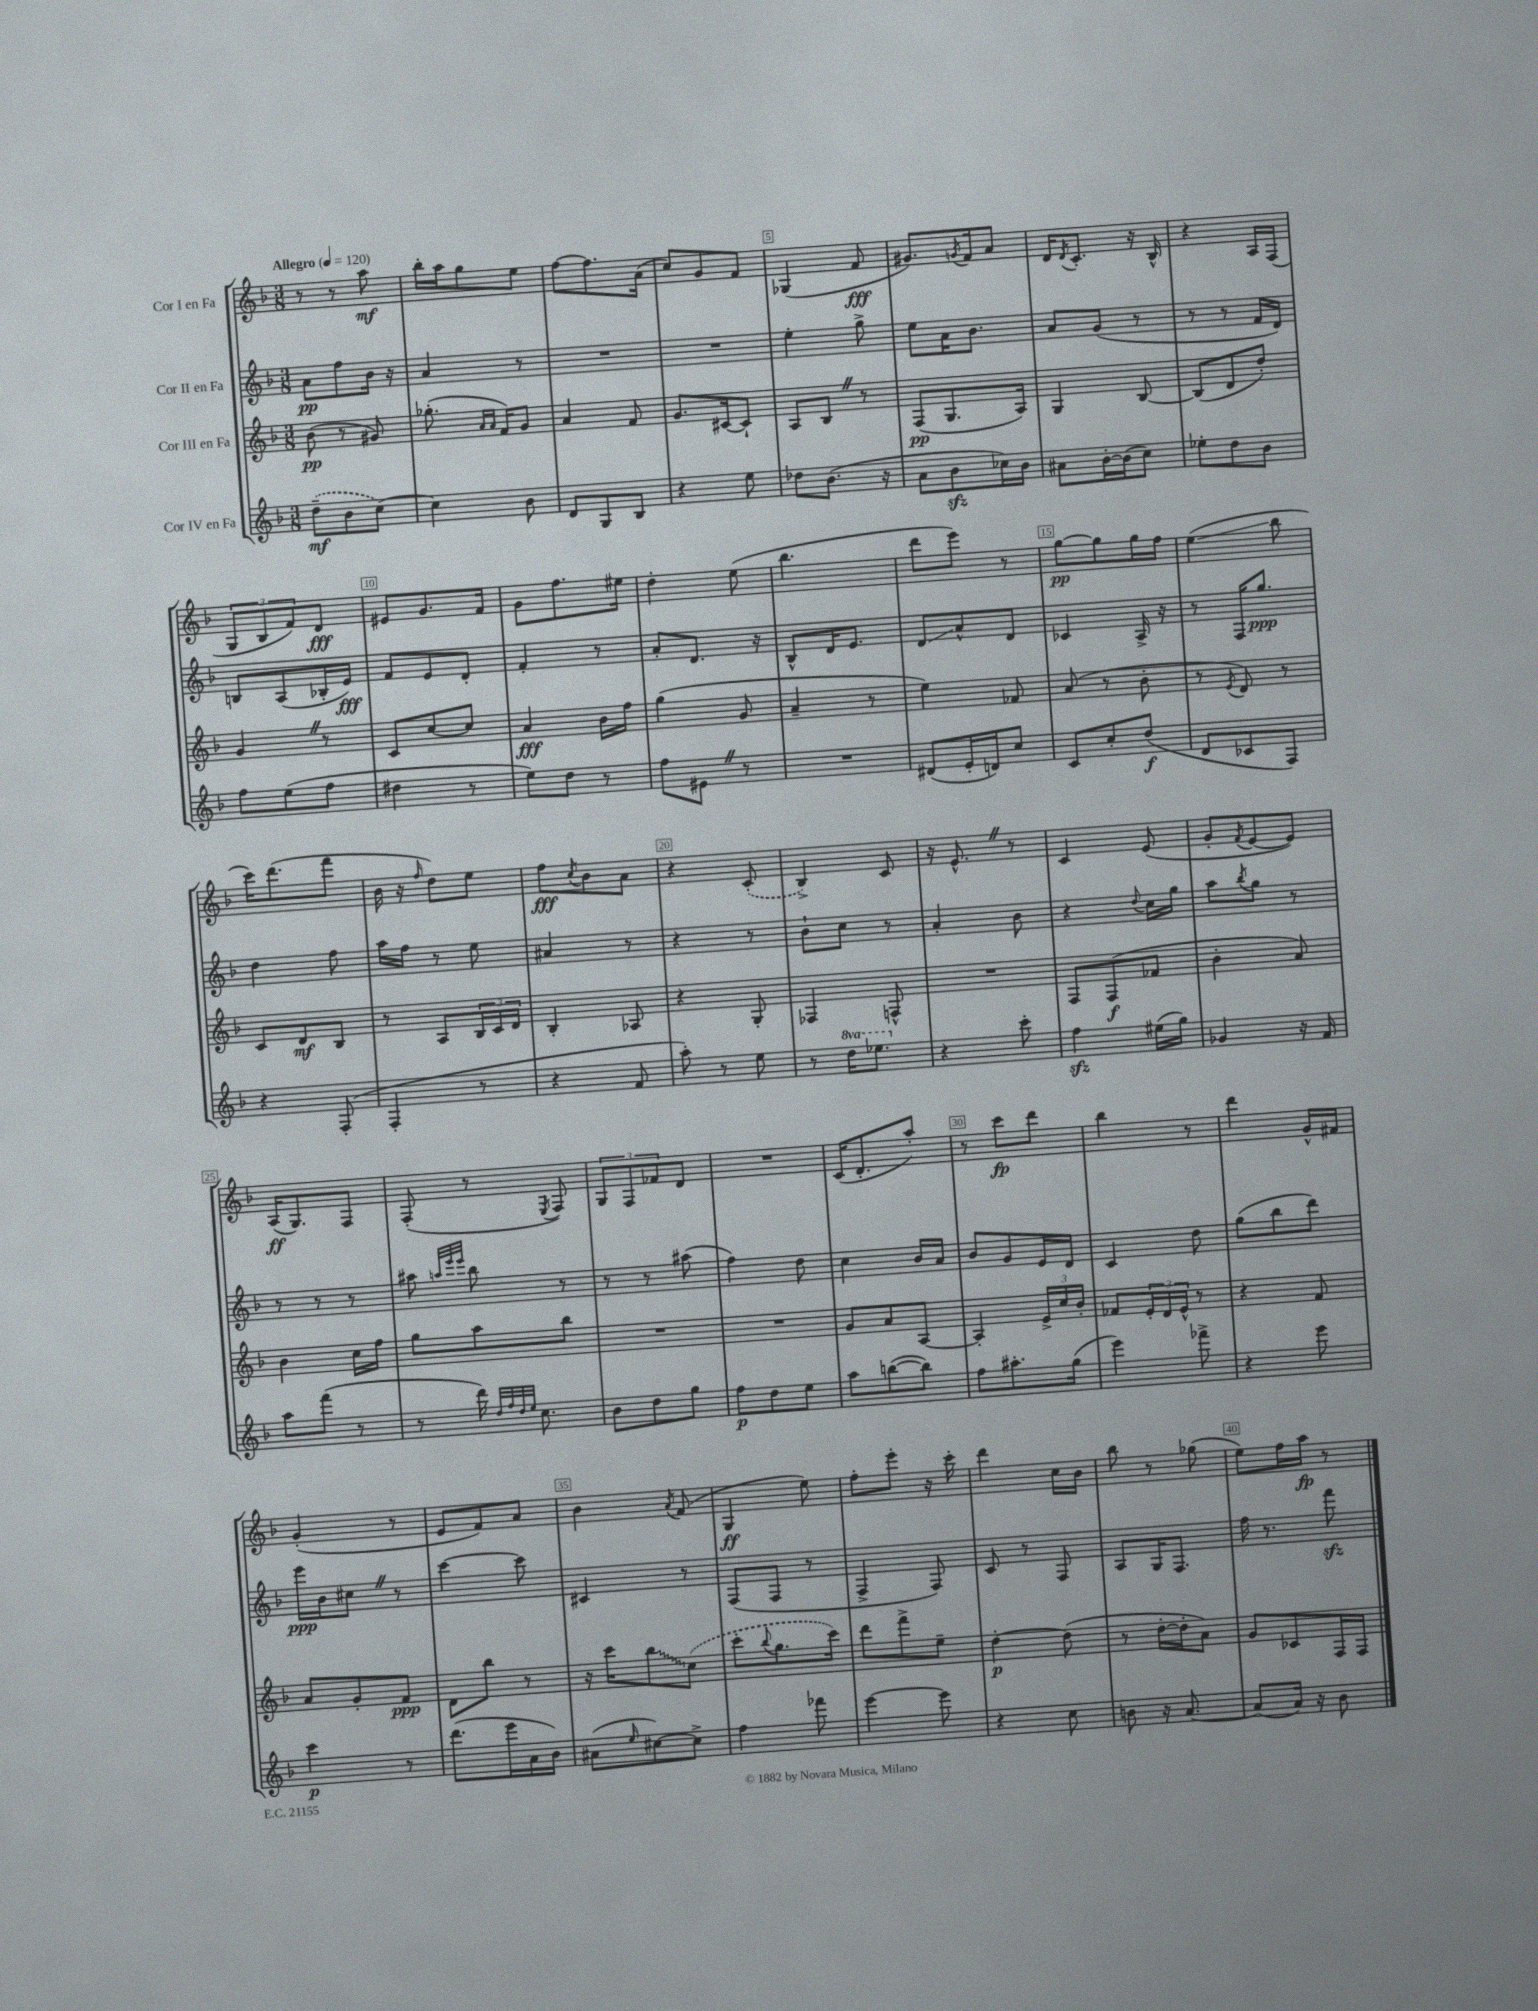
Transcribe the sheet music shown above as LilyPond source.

<<
\new StaffGroup <<
\new Staff = "s0" \with { instrumentName = "Cor I en Fa" } {
    \clef treble \key f \major \numericTimeSignature \time 3/8 \tempo "Allegro" 4 = 120
    r8 r8 a''8\mf |
    bes''16-. a''16 g''8 e''8 |
    f''8~ f''8. a'16( |
    c''8) g'8 f'8 |
    ges4( f'8\fff |
    gis'8.) \acciaccatura { g'8 } f'16 a'8 |
    d'16 \acciaccatura { d'8 } c'8.-. r16 bes16-^ |
    r4 a16 f16( |
    \tuplet 3/2 { g8 bes8 f'8) } d'8\fff |
    eis'8 g'8. f'16 |
    g'8 f''8. eis''16 |
    d''4-. e''8( |
    bes''4. |
    d'''8 e'''8) r8 |
    g''8~\pp g''8 g''16 f''16 |
    e''4\glissando( bes''8 |
    c'''16) d'''8.( f'''8 |
    bes'16 r16 \grace { f''16 } d''8) e''8 |
    f''8\fff \acciaccatura { c''8 } bes'8 a'8 |
    r4 \once \slurDashed c'8-.( |
    bes4->) c'8 |
    r16 e'8.-^ \once \override BreathingSign.text = \markup { \musicglyph "scripts.caesura.straight" } \breathe r8 |
    c'4 e'8( |
    g'8-. \acciaccatura { f'8 } e'8~ e'8) |
    a16\ff( g8.) f8 |
    f8-.( r8 \acciaccatura { e8 } f8) |
    \tuplet 3/2 { g8 f8 fes'8 } d'8 |
    R4. |
    c'16( d'8.-. a''8-.) |
    r8 c'''8\fp d'''8 |
    bes''4 r8 |
    d'''4 g'16-^ fis'16 |
    g'4-.( r8 |
    e'8 f'8) a'8 |
    bes'4 \acciaccatura { a'8 } f'8( |
    g4\ff e''8) |
    f''8-. e'''8-. r16 c'''16-. |
    d'''4 c''16 bes'16 |
    bes''8 r8 ges''8( |
    e''8) f''16 a''16\fp r8 \bar "|." |
}
\new Staff = "s1" \with { instrumentName = "Cor II en Fa" } {
    \clef treble \key f \major \numericTimeSignature \time 3/8
    a'8\pp f''8 bes'16 r16 |
    a'4 r8 |
    R4. |
    R4. |
    e''4-. g''8-> |
    e''8 a'16 bes'8. |
    a'8 g'8( r8 |
    r8 r8 f'16 d'16) |
    b8 a8( bes16-. e'16\fff) |
    f'8 e'8 d'8-. |
    f'4-. r8 |
    a'8-. d'8. r16 |
    bes8-^ d'16 e'8. |
    d'8\glissando a'8-^ d'8 |
    ces'4 a16-> r16 |
    r8 f16 g''8.\ppp |
    d''4 f''8 |
    a''16 f''16 r8 e''8 |
    ais'4 r8 |
    r4 r8 |
    bes'8-! c''8 r8 |
    a'4-. bes'8 |
    r4 \appoggiatura { d''8 } c''16 g''16 |
    a''8 \acciaccatura { bes''8 } g''8 r8 |
    r8 r8 r8 |
    ais''8 \grace { a''32 e'''32 e'''32 } bes''8 r8 |
    r8 r8 ais''8( |
    f''4) d''8 |
    c''4 bes'16 a'16 |
    bes'8 g'8 e'16 d'16 |
    c'4 d''8 |
    g''8( bes''8 d'''8) |
    e'''16\ppp bes'16 cis''8 \once \override BreathingSign.text = \markup { \musicglyph "scripts.caesura.straight" } \breathe r8 |
    c'''4~ c'''8 |
    cis'4 r8 |
    f8( f8 r8 |
    f4-> f8) |
    c'8 r8 f8 |
    a8 g16 f8. |
    f''16 r8. f'''8\sfz \bar "|." |
}
\new Staff = "s2" \with { instrumentName = "Cor III en Fa" } {
    \clef treble \key f \major \numericTimeSignature \time 3/8
    bes'8\pp( r8 gis'8) |
    ges''8.-.( \grace { a'16 a'16 } f'16) g'8 |
    a'4 f'8 |
    g'8. cis'16~ cis'8-! |
    a8 bes8 \once \override BreathingSign.text = \markup { \musicglyph "scripts.caesura.straight" } \breathe r8 |
    f8\pp( g8. a16) |
    g4 bes8~ |
    bes8( d'8 d''8-.) |
    g'4 \once \override BreathingSign.text = \markup { \musicglyph "scripts.caesura.straight" } \breathe r8 |
    c'8 c''8~ c''8 |
    a'4\fff bes'16 f''16 |
    g''4( g'8 |
    a'4-- r8 |
    e''4) fes'8 |
    a'8( r8 bes'8-. |
    r8 \acciaccatura { e'8 } d'8) r8 |
    c'8 d'8\mf bes8 |
    r8 a8 \tuplet 3/2 { bes16 c'16 d'16 } |
    bes4-. aes8 |
    r4 g8-. |
    fes4 f8-^ |
    R4. |
    f8 f8\f( fes'8 |
    bes'4-. a'8) |
    bes'4 c''16 f''16 |
    g''8 a''8 bes''8 |
    R4. |
    R4. |
    g'8 a'8 a8~ |
    a4-. \tuplet 3/2 { e'16-> c''16 bes'16-. } |
    fes'8 \tuplet 3/2 { e'16-. d'16 e'16-^ } r8 |
    r4 f'8 |
    a'8 g'8-. f'8\ppp |
    d'8 bes''8 r8 |
    r16 c'''16 \once \override Glissando.style = #'zigzag bes''8\glissando \once \slurDashed c''8( |
    c'''8-. \appoggiatura { bes''8 } g''8. c'''16) |
    d'''8 f'''8-> e''8-- |
    d''4~-.\p d''8( |
    r8 d''16~-. d''16-. a'8) |
    g'8 ces'8 f16 f16 \bar "|." |
}
\new Staff = "s3" \with { instrumentName = "Cor IV en Fa" } {
    \clef treble \key f \major \numericTimeSignature \time 3/8 \set Staff.ottavationMarkups = #ottavation-simple-ordinals
    \once \slurDashed d''8--\mf( bes'8 c''8~) |
    c''4 bes'8 |
    d'8 g8 bes8 |
    r4 e''8 |
    des''8 bes'8.( r16 |
    a'8 bes'8\sfz ces''16) bes'16 |
    ais'8 bes'16~-. bes'16( c''8) |
    ees''8-. d''8 bes'8 |
    f''8 e''8( f''8 |
    dis''4 r8 |
    e''8) d''8 r8 |
    f''8 eis'8 \once \override BreathingSign.text = \markup { \musicglyph "scripts.caesura.straight" } \breathe r8 |
    R4. |
    dis'8( e'16-. d'16) c''8 |
    c'8 c''8-. d''8\f( |
    d'8 ces'8 f8) |
    r4 f8-.( |
    f4-. r8 |
    r4 f'8 |
    a''8-.) r8 e''8 |
    r8 \ottava #1 d'''16 ees'''8. \ottava #0 |
    r4 c'''8-. |
    f''4\sfz eis''16( g''16) |
    ges'4 r16 f'16 |
    a''8 f'''8( r8 |
    r8 d'''16) \grace { d''32 f''32 d''32 e''32 } c''8. |
    bes'8 d''8 g''8 |
    f''8\p d''8 e''8 |
    a''8 b''8~( b''8) |
    f''8 ais''8.-. g''16( |
    e'''4) fes'''8-> |
    r4 e'''8 |
    c'''4\p r8 |
    d'''8.( e'''16 a'16 bes'16) |
    ais'8( \grace { e''16 } cis''8~) cis''8-> |
    f''4 fes'''8 |
    e'''4~ e'''8 |
    r4 c''8 |
    b'8 r16 a'8.~ |
    a'8( a'16) r16 bes'8 \bar "|." |
}
>>
>>
\layout { \context { \Score \override BarNumber.break-visibility = ##(#f #t #t) barNumberVisibility = #(every-nth-bar-number-visible 5) \override BarNumber.stencil = #(make-stencil-boxer 0.1 0.3 ly:text-interface::print) } }
